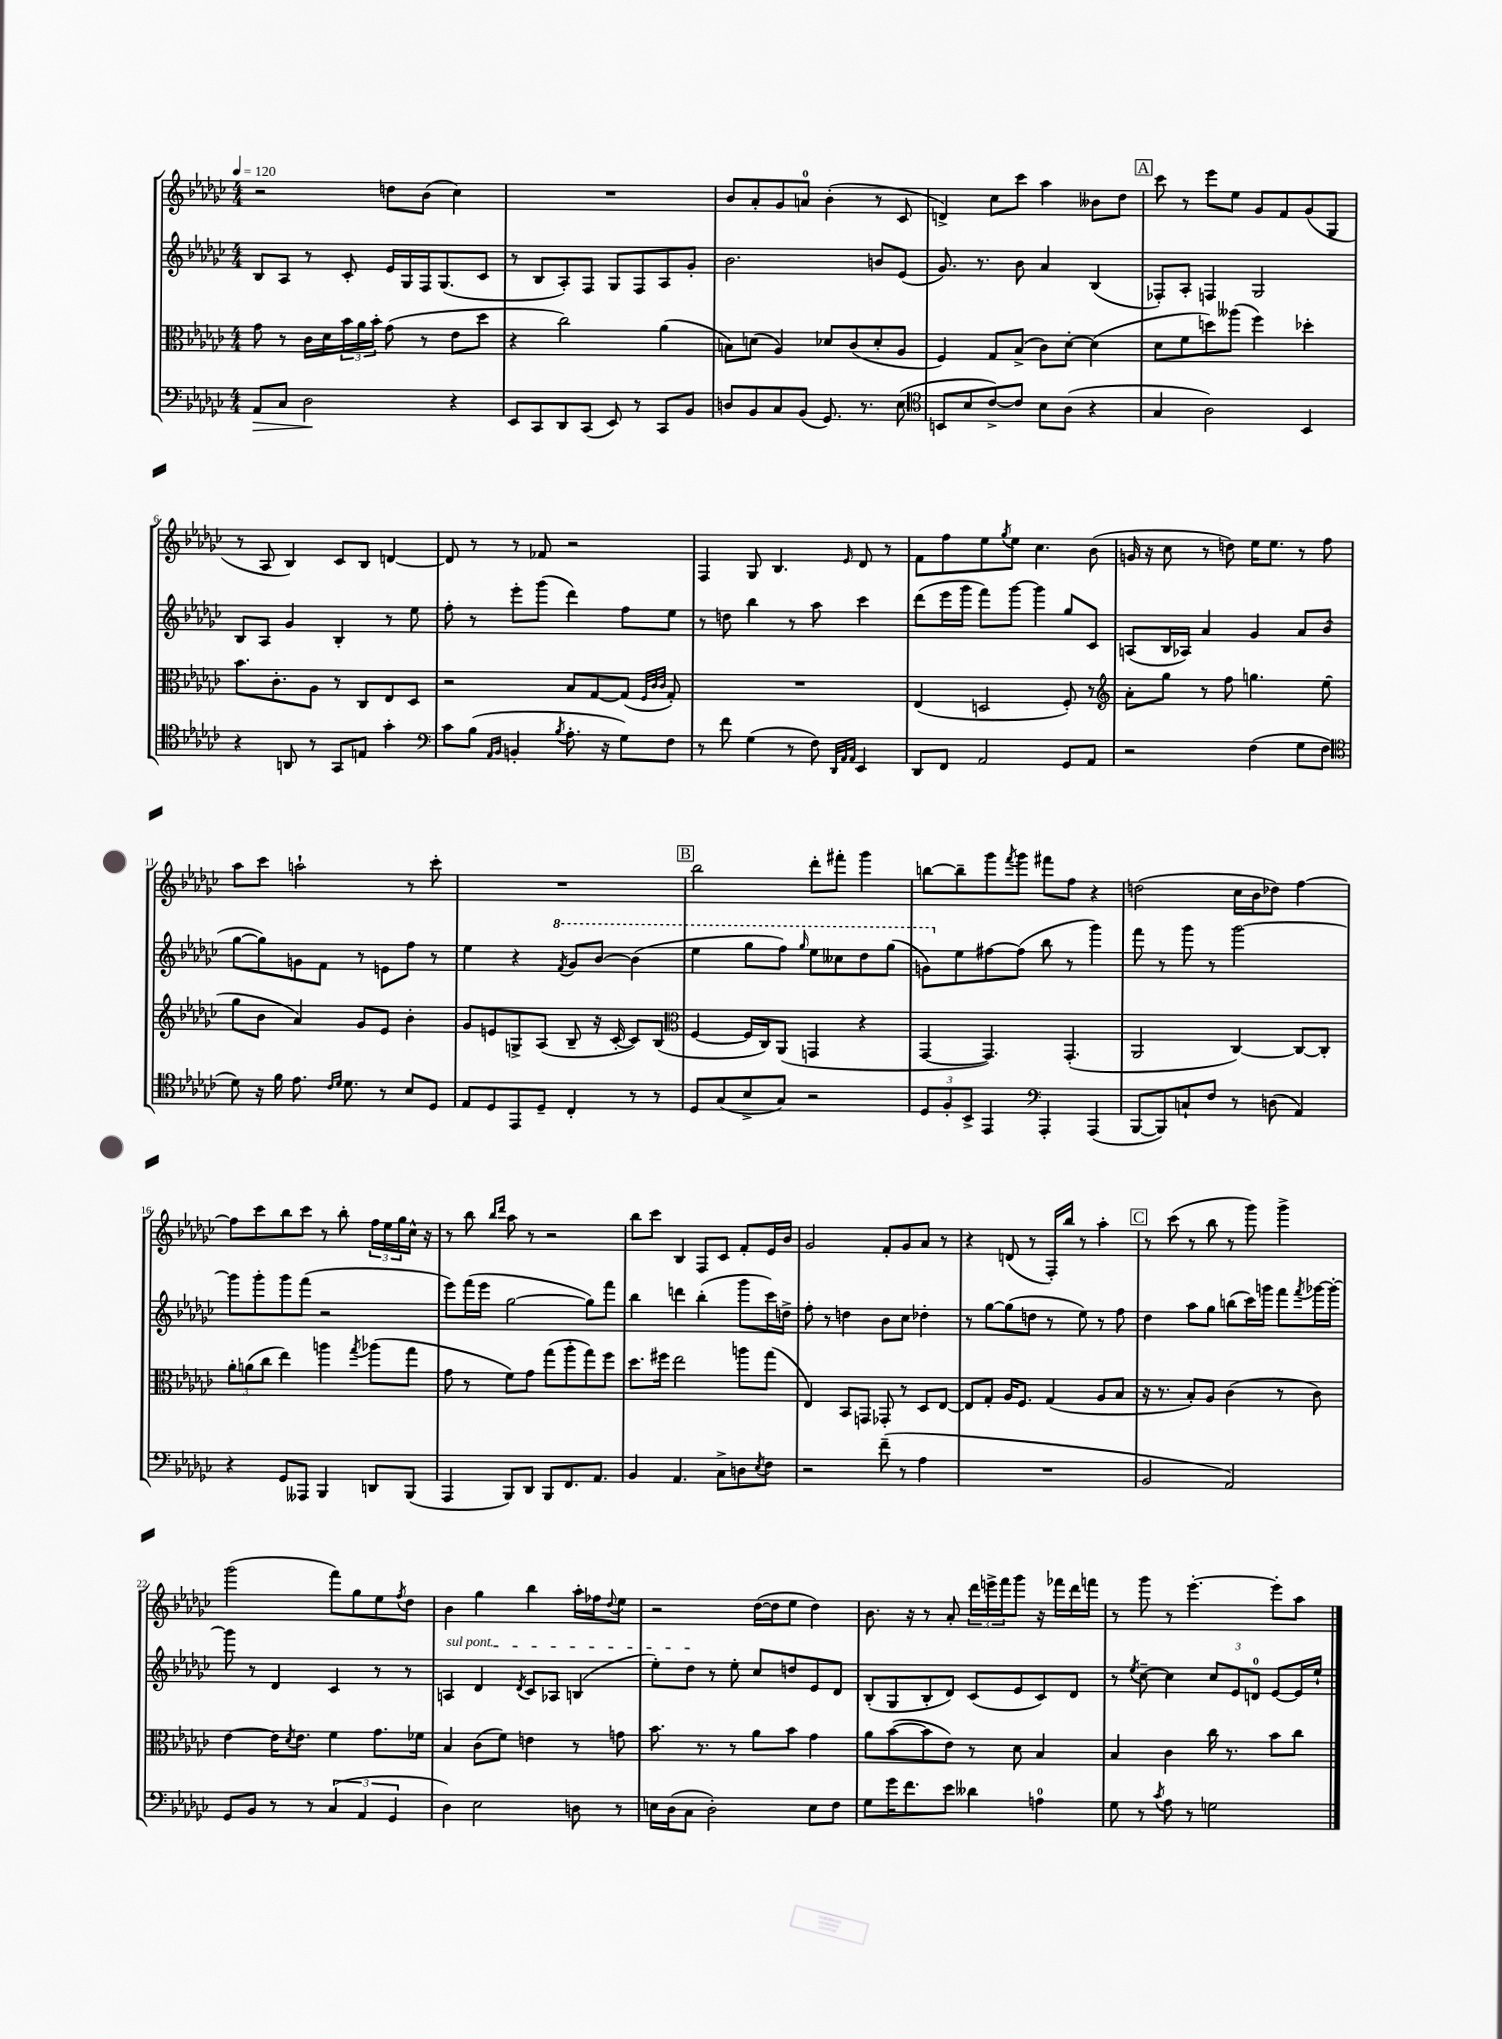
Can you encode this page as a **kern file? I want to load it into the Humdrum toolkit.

**kern	**kern	**kern	**kern
*staff4	*staff3	*staff2	*staff1
*clefF4	*clefC3	*clefG2	*clefG2
*k[b-e-a-d-g-c-]	*k[b-e-a-d-g-c-]	*k[b-e-a-d-g-c-]	*k[b-e-a-d-g-c-]
*M4/4	*M4/4	*M4/4	*M4/4
*MM120	*MM120	*MM120	*MM120
8AA-	8g-	8B-	2r
8C-	8r	8A-	.
2D-	16c-	8r	.
.	16d-	.	.
.	24b-	8c-'	.
.	24a-	.	.
.	24b-'	.	.
.	(8g-	16e-	8dd
.	.	16G-	.
.	8r	16F	(8b-
.	.	(8.G-	.
4r	8e-	.	4cc-)
.	8dd-	8c-	.
=	=	=	=
8EE-	4r	8r	1r
8CC-	.	8B-	.
8DD-	2cc-)	8A-')	.
(8CC-	.	8F	.
8EE-)	.	8G-	.
8r	.	8F	.
8CC-	(4a-	8A-	.
8BB-	.	8g-'	.
=	=	=	=
8D	8B)	2.b-	8b-
8BB-	(8d	.	8a-'
8C-	4A-)	.	8g-
(8BB-	.	.	8a
8.GG-)	8d-	.	(4b-'
.	(8c-	.	.
8.r	.	.	.
.	8d-'	8b	8r
(8E-	8A-	(8e-	8c-
=	=	=	=
*clefC4	*	*	*
8BB	4F)	8.g-)	4d^)
8B-	.	.	.
.	.	8.r	.
[8c-^)	8G-	.	8cc-
8c-]	(8B-^	8b-	8ccc-
8B-	8c-)	4a-	4aa-
(8A-	[8d-'	.	.
4r	(4d-]	(4B-	8b--
.	.	.	8dd-
=	=	=	=
4G-	8d-	8F-')	8ccc-
.	8f	8A-'	8r
2A-)	8dd)	4F	8eee-
.	(8aa--	.	8ee-
.	4ff)	2G-	8g-
.	.	.	8f
4BB-	4dd-'	.	(8g-
.	.	.	8G-
=	=	=	=
4r	8.b-	8B-	8r
.	.	8A-	8A-
.	8.c-'	.	.
8AA	.	4g-	4B-)
8r	8A-	.	.
8GG-	8r	4B-'	8c-
8E	8C-	.	8B-
4g-'	8E-	8r	[4d
.	8D-	8ee-	.
=	=	=	=
*clefF4	*	*	*
8c-	2r	8ff'	8d]
(8B-	.	8r	8r
16qqAA-	.	.	.
16qqBB-	.	.	.
4BB'	.	8eee-'	8r
.	.	(8ggg-	8f-
8qB-	.	.	.
8.A-'	8B-	4ddd-)	2r
.	[8G-	.	.
16r	.	.	.
8G-)	(8G-]	8ff	.
.	32qqF	.	.
.	32qqc-	.	.
.	32qqc-	.	.
8F	8G-')	8ee-	.
=	=	=	=
8r	1r	8r	4F
8f	.	8dd	.
(4G-	.	4bb-	8G-
.	.	.	4.B-
8r	.	8r	.
8F)	.	8aa-	.
32qqDD-	.	.	.
32qqAA-	.	.	.
32qqAA-	.	.	16qqe-
4EE-	.	4ccc-	8d-
.	.	.	8r
=	=	=	=
8DD-	(4E-	(8ddd-	8f
8FF	.	16eee-	8ff
.	.	16ggg-	.
2AA-	2D	8fff)	8ee-
.	.	.	8qgg-
.	.	[8ggg-	8ee-
.	.	4ggg-]	4.cc-
8GG-	8F')	8gg-	.
8AA-	8r	8c-	(8b-
=	=	=	=
*	*clefG2	*	*
2r	8a-'	(8A	16g
.	.	.	16r
.	8gg-	16B-	8cc-
.	.	16A-)	.
.	8r	4a-	8r
.	8ff	.	8dd)
(4F	4.gg	4g-	16ee-
.	.	.	8.ee-
8G-	.	8a-	8r
8F	(8ee-	(8b-	8ff
=	=	=	=
*clefC4	*	*	*
8d-)	8gg-	[8gg-	8aa-
16r	8b-	8gg-])	8ccc-
16f	.	.	.
8.e-	4a-)	8g	2aa`
.	.	8f	.
16qqc-	.	.	.
16qqd-	.	.	.
8.d-	.	.	.
.	8g-	8r	.
8r	8e-	8e	.
8B-	4b-'	8ff	8r
8D-	.	8r	8ccc-'
=	=	=	=
8E-	8g-	4ee-	1r
8D-	8e	.	.
8EE-	8G^	4r	.
8D-~	(8A-	.	.
.	.	8qff	.
4C-'	8B-~	8gg-	.
.	16r	[8bb-	.
.	[16c-'	.	.
8r	8c-])	(4bb-]	.
8r	(8B-	.	.
=	=	=	=
*	*clefC3	*	*
8D-	[4F	4eee-	2bb-
(8G-	.	.	.
8B-^	16F]	8ggg-	.
.	16C-)	.	.
8G-)	(8AA-	8fff)	.
.	.	16qqggg-	.
2r	4GG	8eee-	8ddd-'
.	.	8ccc--	8fff#'
.	4r	8ddd-	4ggg-
.	.	(8ggg-	.
=	=	=	=
12D-	[4GG-	8gg)	[8bb
12F'	.	.	.
.	.	8ee-	8bb~]
12BB-^	.	.	.
4EE-	4.GG-])	[8ff#	8ggg-
.	.	.	8qfff
.	.	(8ff#]	8ggg-
*clefF4	*	*	*
4AAA-'	.	8bb-	8fff#
.	(4.GG-'	8r	8ff
(4AAA-	.	4ggg-)	4r
=	=	=	=
[8BBB-	2AA-	8fff	(2dd
8BBB-])	.	8r	.
8C`	.	8ggg-	.
8F	.	8r	.
8r	[4C-)	[2ggg-	16cc-
.	.	.	16b-
(8D	.	.	8dd-)
4AA-)	8C-_	.	[4ff
.	8C-']	.	.
=	=	=	=
4r	12a-'	8ggg-]	8ff]
.	(12a	.	.
.	.	8ggg-'	8ccc-
.	12cc-	.	.
8GG-	4ee-)	8ggg-	8bb-
8AAA--	.	(8fff	8ccc-
4BBB-	4aa	2r	8r
.	.	.	8bb-'
.	8qgg-	.	.
8DD	(8aa-	.	24ff
.	.	.	24ee-
.	.	.	24gg-
(8BBB-	8gg-	.	16cc-^^
.	.	.	16r
=	=	=	=
4AAA-	8g-	8eee-)	8r
.	8r	(16fff	8bb-
.	.	16eee-	.
.	.	.	16qqbb-
.	.	.	16qqddd-
8BBB-)	8f)	[2gg-	8aa-
8DD-	8g-	.	8r
8BBB-	(8gg-	.	2r
8.FF	8aa-'	.	.
.	8gg-)	8gg-])	.
8.AA-	.	.	.
.	8ff	8fff	.
=	=	=	=
4BB-	8.dd-	4bb-	8bb-
.	.	.	8ccc-
.	16ff#	.	.
4.AA-	2ee-	4ddd	4B-
.	.	(4bb-'	8F
8C-^	.	.	8c-
8D	8aa	8ggg-	8f'
8qE-	.	.	.
8F	(8gg-	16ccc-)	16e-
.	.	16dd^	16b-
=	=	=	=
2r	4E-)	8ff'	2g-
.	.	8r	.
.	8BB-	4dd	.
.	8GG	.	.
(8f~	8GG-'	8b-	8f'
8r	8r	8cc-	8g-
4A-	8D-	4dd-'	8a-
.	[8E-	.	8r
=	=	=	=
1r	8E-]	8r	4r
.	8G-'	[8gg-	.
.	16A-	(8gg-]	(8d
.	8.F	.	.
.	.	8dd	8r
.	(4G-	8r	16F')
.	.	.	16bb-
.	.	8ee-)	8r
.	8A-	8r	4aa-'
.	8B-	8ff	.
=	=	=	=
2BB-	16r	4dd-	8r
.	8.r	.	.
.	.	.	(8ccc-
.	8B-')	8aa-	8r
.	8A-	8gg-	8bb-
2AA-)	(4c-	(8bb	8r
.	.	16ccc-)	8ggg-)
.	.	16ggg	.
.	8r	8fff	4ggg-^
.	.	8qfff	.
.	8c-)	[16ggg-	.
.	.	16ggg-'_	.
=	=	=	=
8GG-	[4e-	8ggg-]	(2ggg-
8BB-	.	8r	.
8r	16e-]	4d-	.
.	8qd-	.	.
.	8.e-	.	.
8r	.	.	.
(6C-	4f	4c-	8fff)
.	.	.	8gg-
6AA-	.	.	.
.	8.g-	8r	8ee-
6GG-	.	.	.
.	.	.	8qff
.	.	8r	8dd-
.	16f-	.	.
=	=	=	=
4D-)	4B-	4A	4b-
2E-	(8c-	4d-	4gg-
.	8f)	.	.
.	.	8qd-	.
.	4e	8c-	4bb-
.	.	8A-	.
8D	8r	(4B	16aa-'
.	.	.	16ff-
.	.	.	8qqdd-
8r	8g	.	8ee-
=	=	=	=
16E	8.b-	8ee-')	2r
(16D-	.	.	.
8C-	.	8dd-	.
.	8.r	.	.
2D-')	.	8r	.
.	8r	8ee-'	.
.	8a-	8cc-	([16dd-
.	.	.	16dd-]
.	8b-	8dd	8ee-
8E	4g-	8e-	4dd-)
8F	.	8d-	.
=	=	=	=
8G-	8a-	(8B-'	8.b-
16g-	([8b-	8G-	.
8.f	.	.	16r
.	8b-]	8B-'	8r
8e-	8e-)	8d-)	8a-'
4d--	8r	(8c-	24ddd-
.	.	.	24eee^
.	.	.	24fff
.	8d-	8e-	8ggg-
4A	4B-	8c-)	16r
.	.	.	16fff-
.	.	8d-	16ddd-
.	.	.	16fff
=	=	=	=
8G-	4B-	8r	8r
.	.	8qee-	.
8r	.	[8cc-~	8ggg-
8qc-	.	.	.
8A-	4c-	4cc-]	8r
8r	.	.	[4.eee-'
2G	16cc-	12cc-	.
.	8.r	.	.
.	.	12e-	.
.	.	12d	.
.	8b-	[8e-	8eee-']
.	8cc-	16e-]	8aa-
.	.	16ee-`	.
==	==	==	==
*-	*-	*-	*-
